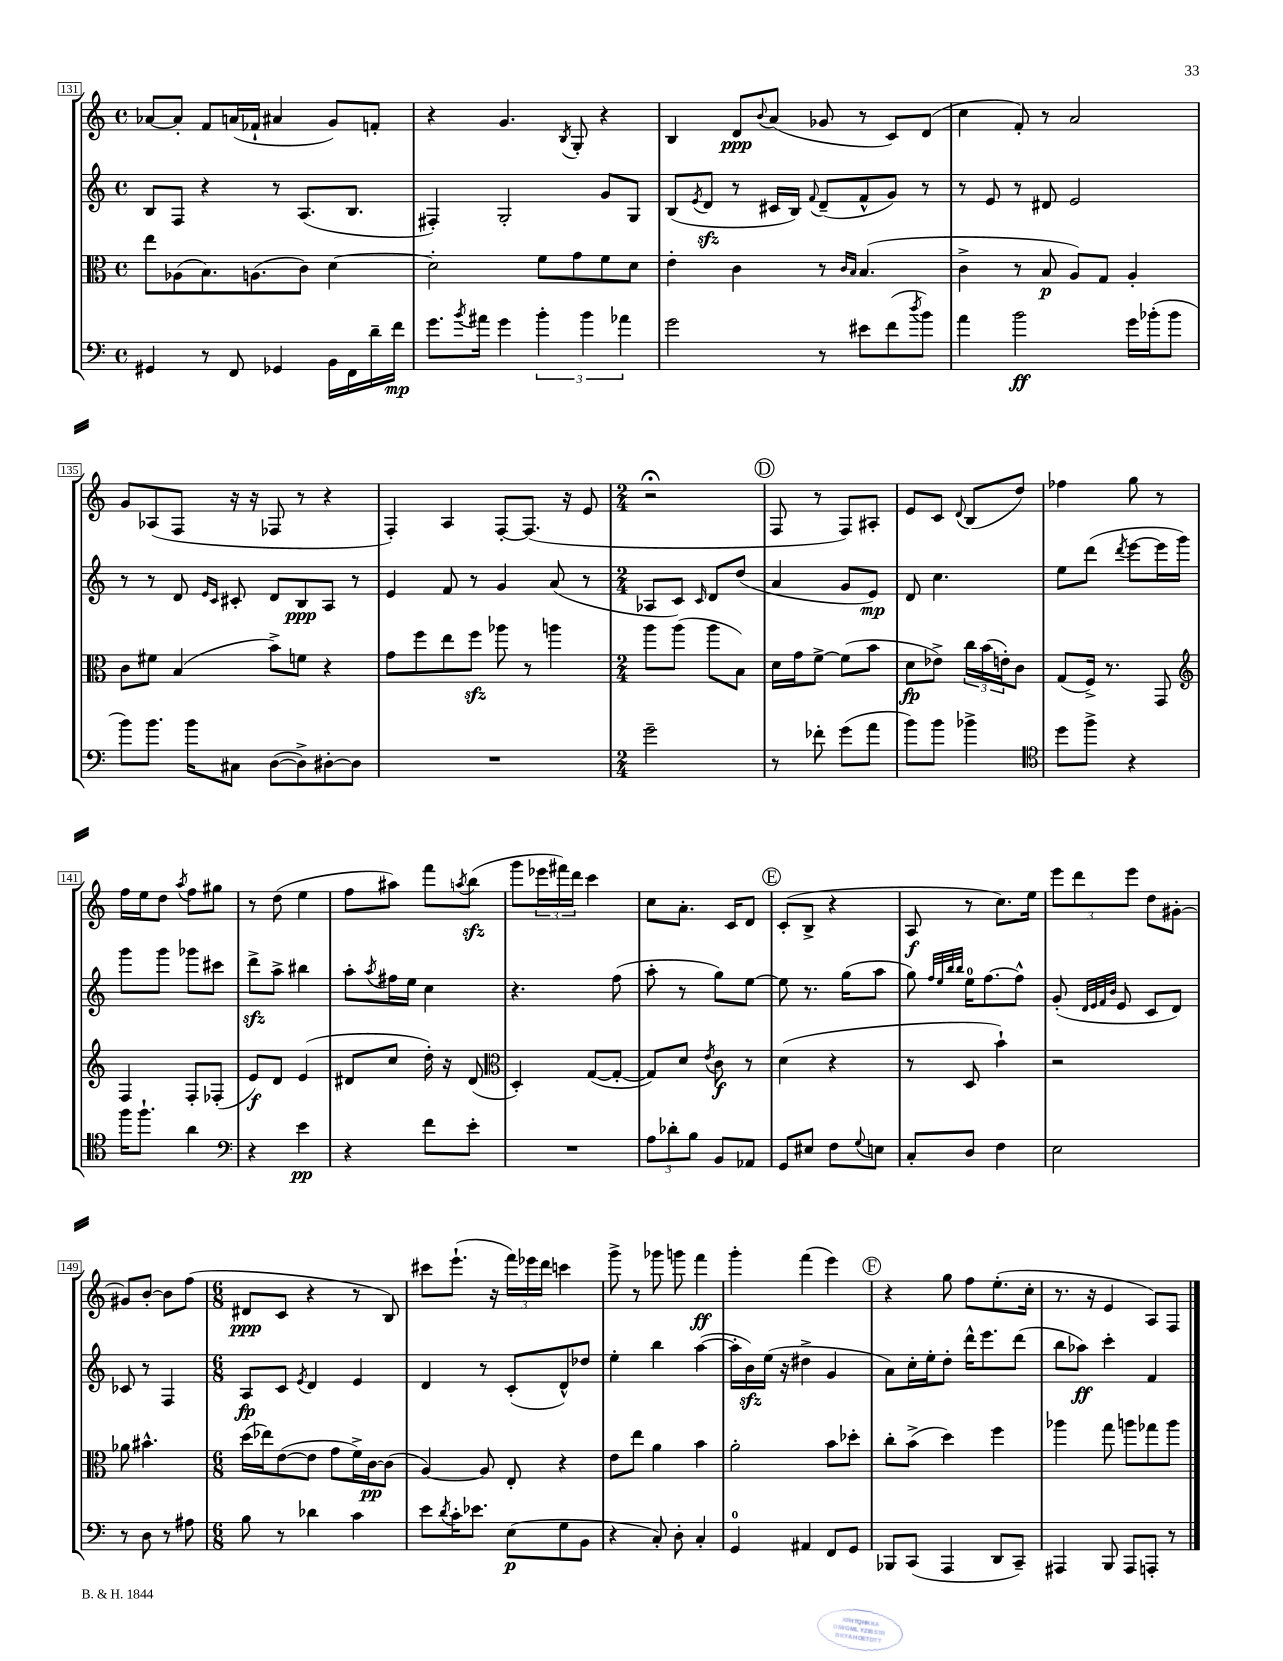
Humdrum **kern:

**kern	**kern	**kern	**kern
*staff4	*staff3	*staff2	*staff1
*clefF4	*clefC3	*clefG2	*clefG2
*k[]	*k[]	*k[]	*k[]
*M4/4	*M4/4	*M4/4	*M4/4
*met(c)	*met(c)	*met(c)	*met(c)
4GG#	8ee	8B	[8a-
.	(8A-	8F	8a-']
8r	8.B)	4r	8f
8FF	.	.	(16a
.	(8.A	.	16f-`
4GG-	.	8r	4a#
.	8c)	(8.A	.
16BB	[4d	.	8g)
16FF	.	8.B	.
16d~	.	.	8f'
16f	.	.	.
=	=	=	=
8.g	2d']	4F#')	4r
8qb	.	.	.
16a#	.	.	.
4g	.	2G'	4.g
6b'	8f	.	.
.	.	.	8qB
.	8g	.	8G'
6b	.	.	.
.	8f	8g	4r
6a-	.	.	.
.	8d	8G	.
=	=	=	=
2g	4e'	(8B	4B
.	.	8qe	.
.	.	8d	.
.	4c	8r	8d
.	.	.	8qqb
.	.	16c#	(8a
.	.	16B)	.
.	.	8qqf	.
8r	8r	(8d~	8g-
.	16qqc	.	.
.	16qqB	.	.
8e#	(4.B	8f^^	8r
(8f	.	8g)	8c)
8qdd	.	.	.
8b)	.	8r	(8d
=	=	=	=
4a	4c^	8r	4cc
.	.	8e	.
2b	8r	8r	8f')
.	8B	8d#	8r
.	8A)	2e	2a
.	8G	.	.
16g	4A'	.	.
(16b-'	.	.	.
8b-	.	.	.
=	=	=	=
8b)	8c	8r	8g
8.b	8f#	8r	(8A-
.	(4B	8d	8F
16b	.	.	.
.	.	16qqe	.
.	.	16qqc	.
8C#	.	8c#'	16r
.	.	.	16r
([8D	8b^)	8d	8F-
8D^])	8f	8B	8r
[8D#'	4r	8A	4r
8D#]	.	8r	.
=	=	=	=
1r	8g	4e	4F')
.	8ff	.	.
.	8ee	8f	4A
.	8ff	8r	.
.	8aa-	4g	[8F'
.	8r	.	(8.F]
.	4aa	(8a	.
.	.	.	16r
.	.	8r	8e
=	=	=	=
*M2/4	*M2/4	*M2/4	*M2/4
2g~	8aa	8A-	2r;
.	(8aa	8c)	.
.	.	16qqc	.
.	8aa	8d	.
.	8B)	(8dd	.
=	=	=	=
8r	16d	4a	8F
.	16g	.	.
8f-'	[8f^	.	8r
(8g	(8f]	8g	8F)
8a	8b	8e)	8A#'
=	=	=	=
8b)	8d	8d	8e
8b	8e-^)	4.cc	8c
.	.	.	8qqd
4b-^	24cc	.	(8B
.	(24b	.	.
.	24e')	.	.
.	8c	.	8dd)
=	=	=	=
*clefC4	*	*	*
8dd	(8G	8ee	4ff-
8ff^	16F^)	(8ddd	.
.	8.r	.	.
.	.	8qddd	.
4r	.	[8eee	8gg
.	8GG	16eee]	8r
.	.	16ggg)	.
=	=	=	=
*	*clefG2	*	*
16ff	4F	8ggg	16ff
8.ff`	.	.	16ee
.	.	8ggg	8dd
.	.	.	8qaa
4a	8F'	8ggg-	8ff
.	(8F-'	8ccc#	8gg#
=	=	=	=
*clefF4	*	*	*
4r	8e)	8ddd^	8r
.	8d	8aa^	(8dd
4e	(4e	4bb#	4ee
=	=	=	=
4r	8d#	8aa'	8ff
.	.	8qaa	.
.	8cc	16ff#	8aa#)
.	.	16ee	.
8f	16dd')	4cc	8fff
.	16r	.	.
.	.	.	8qaa
8e'	(8d#	.	(8bb
=	=	=	=
*	*clefC3	*	*
2r	4D')	4.r	8ggg
.	.	.	24eee-
.	.	.	24fff#)
.	.	.	24ddd
.	([8G	.	4ccc
.	8G'_	(8ff	.
=	=	=	=
12A	8G])	8aa'	8cc
12d-'	.	.	.
.	8d	8r	8.a'
12B	.	.	.
.	8qe	.	.
8BB	8c	8gg)	.
.	.	.	16c
8AA-	8r	[8ee	8d
=	=	=	=
8GG	(4d	8ee]	(8c'
8E#	.	8.r	8B^
8F	4r	.	4r
.	.	(16gg	.
8qqG	.	.	.
8E	.	8aa	.
=	=	=	=
8C'	8r	8gg)	8A
.	.	32qqff	.
.	.	32qqee	.
.	.	32qqbb	.
.	.	32qqbb	.
8D	8D	16ee	8r
.	.	[8.ff	.
4F	4b`)	.	8.cc)
.	.	8ff^^]	.
.	.	.	16ee
=	=	=	=
2E	2r	(8g'	12eee
.	.	.	12ddd
.	.	32qqd	.
.	.	32qqe	.
.	.	32qqf	.
.	.	32qqb	.
.	.	8e	.
.	.	.	12eee
.	.	8c	8dd
.	.	8d)	[8g#'
=	=	=	=
8r	8a-	8c-	8g#]
8D	4.b#^^	8r	[8b'
8r	.	4F	8b]
8A#	.	.	(8ff
=	=	=	=
*M6/8	*M6/8	*M6/8	*M6/8
8B	(16dd	8A	8d#
.	16ee-)	.	.
8r	([8e	8c	8c
.	.	8qe	.
4d-	8e]	4d	4r
.	8g	.	.
4c	16f^)	4e	8r
.	[16c	.	.
.	(8c]	.	8B)
=	=	=	=
8e	[4A)	4d	8ccc#
8qd	.	.	.
16c'	.	.	(8.eee`
8.e-	.	.	.
.	8A]	8r	.
.	.	.	16r
(8E	8E'	(8c'	24fff)
.	.	.	24eee-
.	.	.	24ddd
8G	4r	8d^^)	4ccc
8BB	.	8dd-	.
=	=	=	=
4r	8e	4ee'	8ggg^
.	8ee	.	8r
8C')	4a	4bb	8ggg-
8D'	.	.	8ggg
4C'	4b	([4aa	4fff
=	=	=	=
4GG	2a'	16aa']	4ggg'
.	.	16b)	.
.	.	(16ee	.
.	.	16r	.
4AA#	.	4dd#^	(4fff
8FF	8b	4g	4eee)
8GG	8dd-'	.	.
=	=	=	=
8BBB-	8cc'	8a)	4r
(8CC	(8b^	16cc'	.
.	.	16ee'	.
4AAA	4dd)	8dd'	8gg
.	.	16ddd^^	8ff
.	.	8.eee	.
8DD	4ff	.	(8.ee'
8CC~)	.	(8ddd	.
.	.	.	16cc'
=	=	=	=
4AAA#	4aa-	8bb	8.r
.	.	8aa-)	.
.	.	.	16r
8BBB	8gg	4ccc'	4e
8AAA#	8aa	.	.
8AAA'	8gg-	4f	8A)
8r	8aa	.	8F
==	==	==	==
*-	*-	*-	*-
